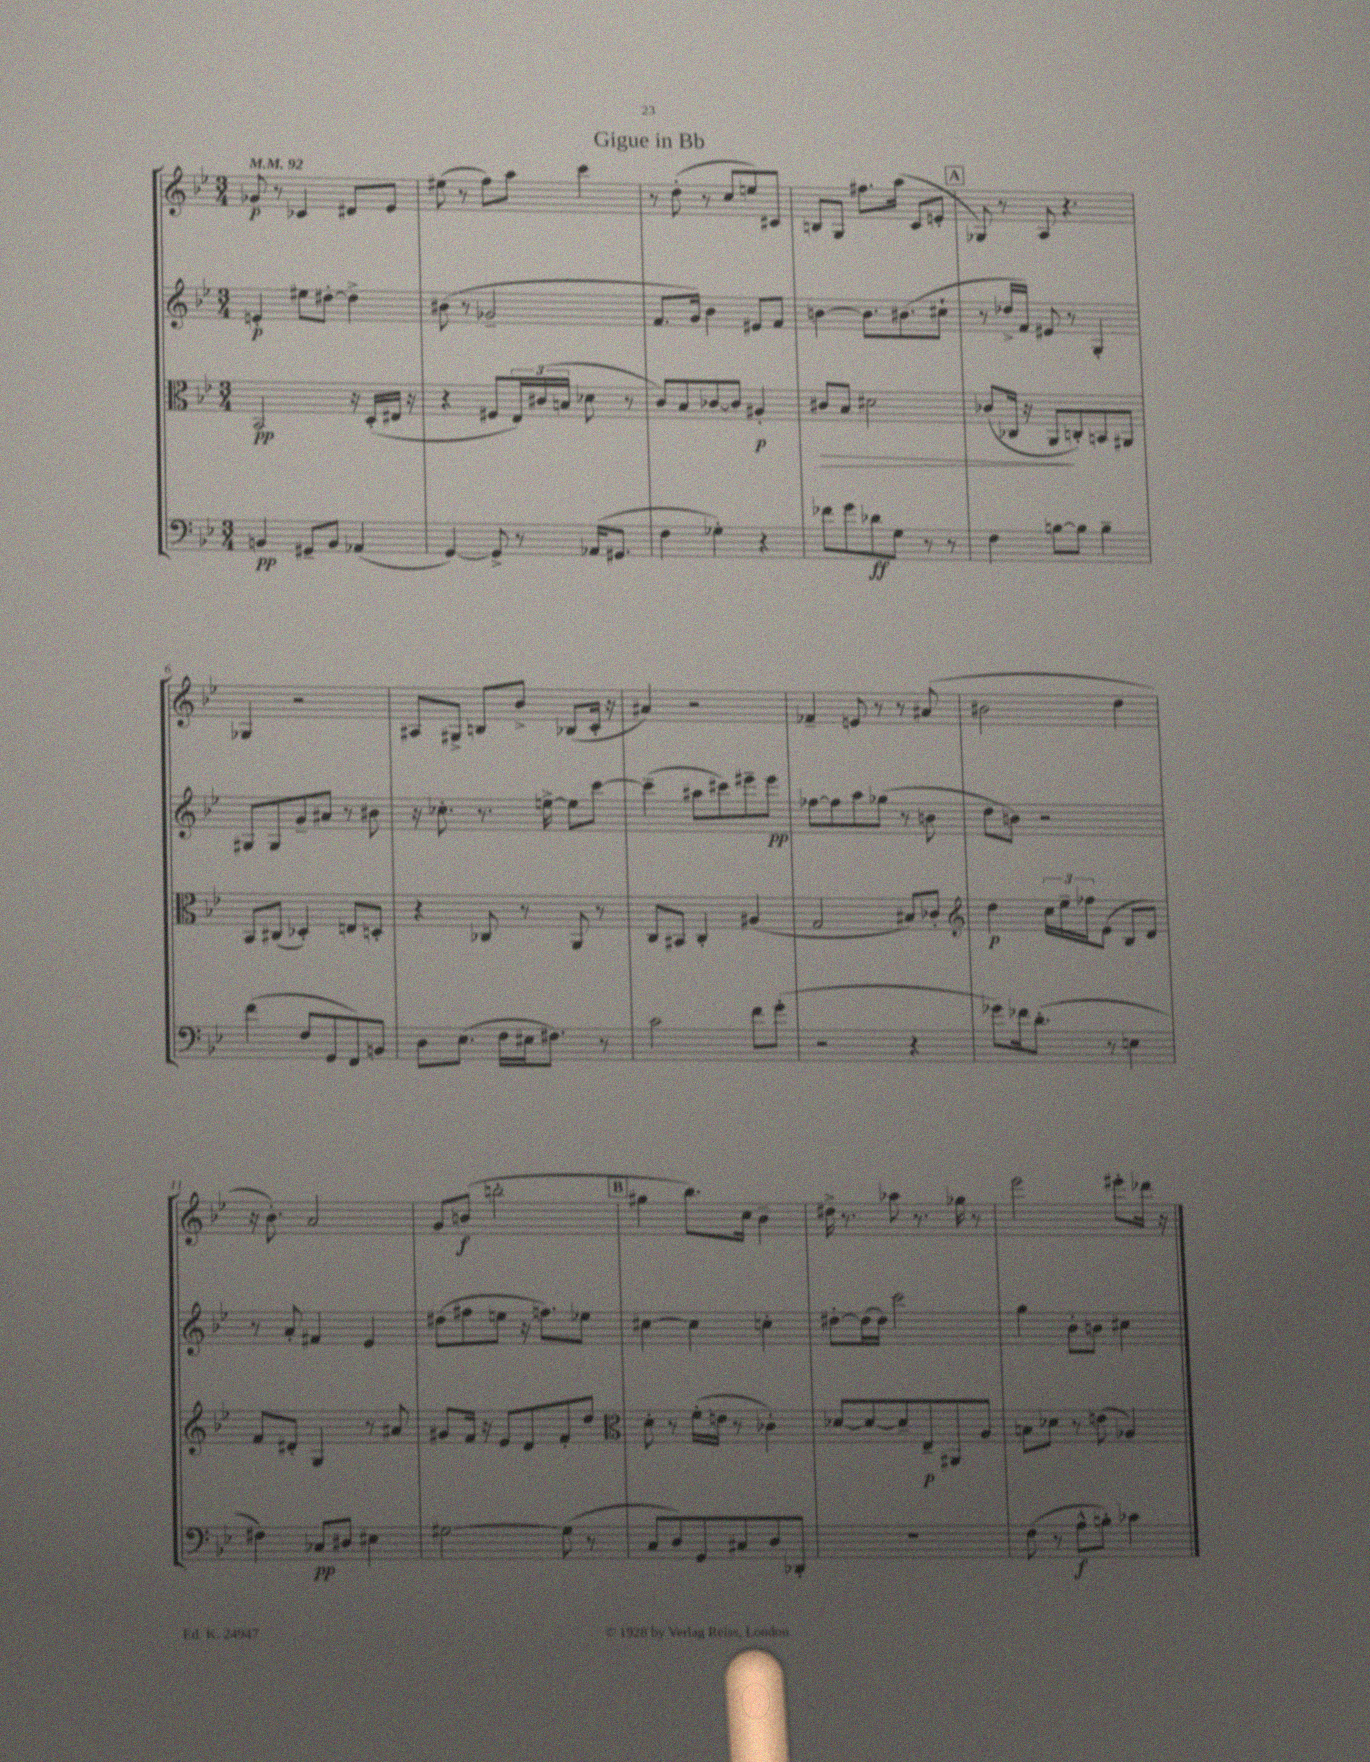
\header { title = "Gigue in Bb" }
<<
\new StaffGroup <<
\new Staff = "s0" {
    \clef treble \key bes \major \numericTimeSignature \time 3/4 \tempo 4 = 92
    ges'8\p r8 ces'4 dis'8 ees'8 |
    eis''8( r8 f''8) a''8 c'''4 |
    r8 d''8-.( r8 c''8 e''8) cis'8 |
    b8 g8 fis''8. a''16( c'8 e'8-. |
    \mark \markup { \box "A" } ges8) r8 a8 r4. |
    ges4 r2 |
    ais8 gis8-> b8 bes'8-> bes8( c'16-. r16 |
    ais'4) r2 |
    fes'4-- e'8 r8 r8 ais'8( |
    bis'2 d''4 |
    r16 bes'8.-.) a'2 |
    g'8 b'8\f( b''2-. |
    \mark \markup { \box "B" } gis''4 bes''8.) c''16 bes'4-- |
    dis''16-> r8. aes''8 r8. ges''16 r8 |
    ees'''2 eis'''8-. des'''16 r16 \bar "|." |
}
\new Staff = "s1" {
    \clef treble \key bes \major \numericTimeSignature \time 3/4
    e'4-.\p eis''8 dis''8~-. dis''4-> |
    bis'8( r8 ges'2-- |
    f'8. g'16) bes'4 eis'8 f'8 |
    b'4~ b'8. bis'8.( cis''8-! |
    \mark \markup { \box "A" } r8 des''16-> f'16) eis'8 r8 g4-. |
    gis8 gis8 g'8-- ais'8 r8 bis'8 |
    r16 ces''8.-. r8. e''16~-> e''8 c'''8~ |
    c'''4--( ais''8 cis'''8) eis'''8-- eis'''8\pp |
    fes''8~ fes''8 a''8 ges''8( r8 b'8 |
    d''8 b'8) r2 |
    r8 a'8-. fis'4 ees'4 |
    dis''8( fis''8 e''8 r16 f''8.) ees''8 |
    \mark \markup { \box "B" } cis''4~ cis''4 c''4-. |
    dis''8~-. dis''16( dis''16) c'''2 |
    g''4 bes'8-. b'8 cis''4 \bar "|." |
}
\new Staff = "s2" {
    \clef alto \key bes \major \numericTimeSignature \time 3/4
    bes,2\pp r16 d16-.( eis16 r16 |
    r4 fis8 \tuplet 3/2 { ees16) cis'16( b16 } des'8 r8 |
    c'8) bes8 ces'8~ ces'8 ais4-.\p |
    cis'8\> bes8 dis'2 |
    \mark \markup { \box "A" } ces'8( ces16 r16 a,8\! c8-.) b,8 ais,8 |
    bes,8 cis8( des4-.) e8 d8-. |
    r4 ces8 r8 a,8 r8 |
    c8 bis,8 c4-. ais4( |
    g2 bis8) ces'8-. |
    \clef treble d''4\p \tuplet 3/2 { c''16 ees''16-- fes''16 } ees'8( bes8 d'8) |
    f'8 dis'8-. g4 r8 ais'8 |
    gis'8 f'16 r16 ees'8 d'8 f'8-. d''8 |
    \mark \markup { \box "B" } \clef alto d'8-. r8 f'16-.( e'16 r8 ces'4-.) |
    des'8~ des'8~ des'8-- ees8--\p ais,8 a8 |
    b8 des'8 r8 e'8( aes4) \bar "|." |
}
\new Staff = "s3" {
    \clef bass \key bes \major \numericTimeSignature \time 3/4
    b,4\pp gis,8-- b,8 aes,4( |
    g,4~) g,8-> r8 aes,16( gis,8. |
    f4 ges4-.) r4 |
    fes'8 g'8 des'8\ff g8 r8 r8 |
    \mark \markup { \box "A" } f4 b8~ b8 b4-- |
    f'4( f8 g,8 f,8) b,8 |
    d8 ees8.( f16 eis16 fis8.) r8 |
    c'2 f'8 g'8-.( |
    r2 r4 |
    ges'8) fes'16 d'8.-.( r8 e4 |
    fis4) ces8\pp dis8 eis4 |
    gis2~ gis8( r8 |
    \mark \markup { \box "B" } c8 d8) g,8 cis8 d8 des,8-. |
    R2. |
    f8( r8 a8-^\f b8-.) ces'4 \bar "|." |
}
>>
>>
